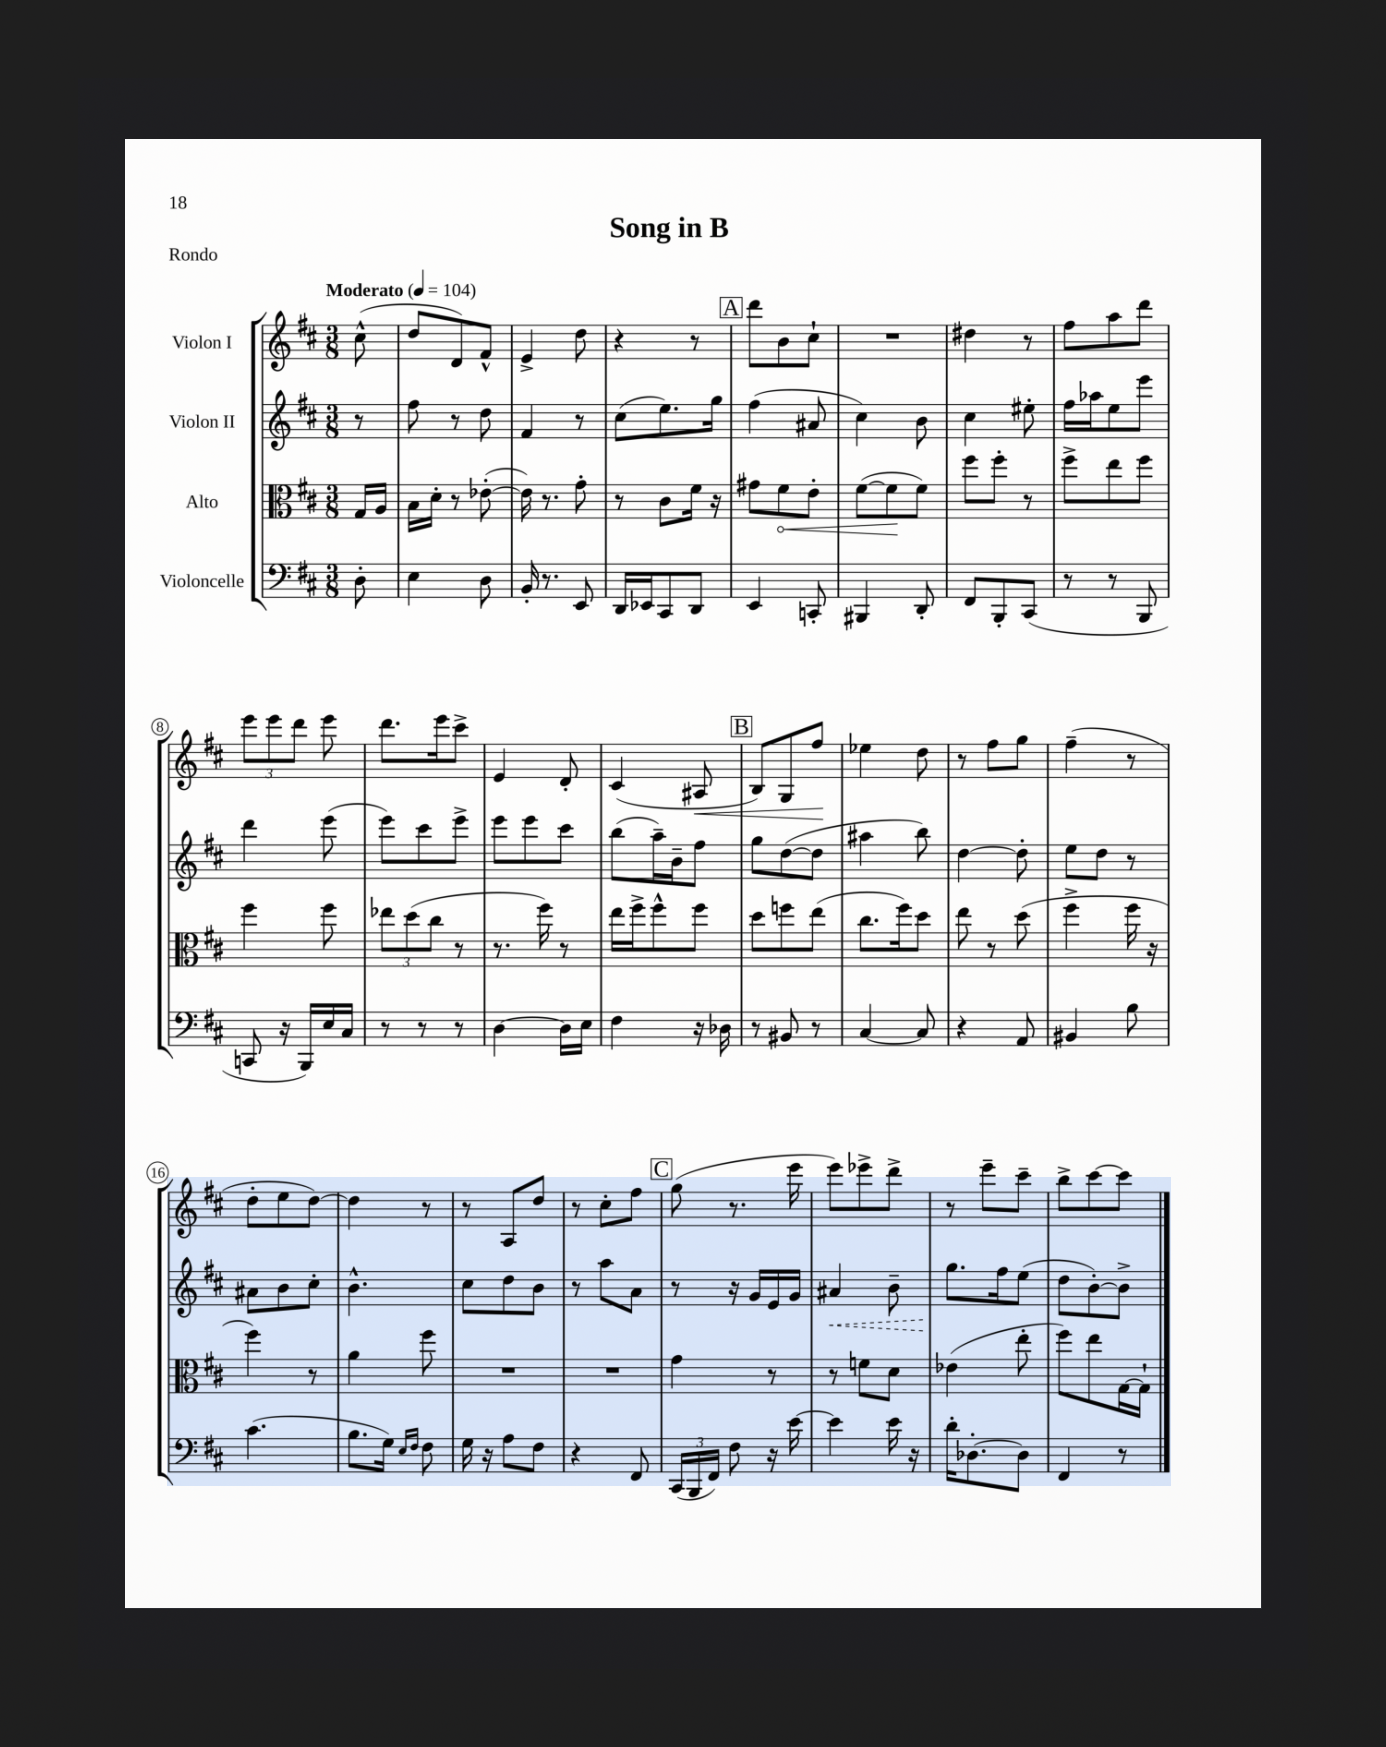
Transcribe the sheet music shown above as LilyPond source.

\header { title = "Song in B" piece = "Rondo" }
<<
\new StaffGroup <<
\new Staff = "s0" \with { instrumentName = "Violon I" } {
    \clef treble \key d \major \numericTimeSignature \time 3/8 \partial 8 \tempo "Moderato" 4 = 104
    \autoBeamOff cis''8-^( |
    d''8[ d'8) fis'8]-^ |
    e'4-> d''8 |
    r4 r8 |
    \mark \markup { \box "A" } d'''8[ b'8 cis''8]-! |
    R4. |
    dis''4 r8 |
    fis''8[ a''8 d'''8] |
    \tuplet 3/2 { e'''8[ e'''8 d'''8] } e'''8 |
    d'''8.[ e'''16 cis'''8]-> |
    e'4 d'8-. |
    cis'4( ais8\< |
    \mark \markup { \box "B" } b8[) g8 fis''8]\! |
    ees''4 d''8 |
    r8 fis''8[ g''8] |
    fis''4--( r8 |
    d''8[-. e''8 d''8]~) |
    d''4 r8 |
    r8 a8[ d''8] |
    r8 cis''8[-. fis''8] |
    \mark \markup { \box "C" } g''8( r8. e'''16 |
    e'''8[) ees'''8-> d'''8]-> |
    r8 e'''8[-- cis'''8]-- |
    b''8[-> cis'''8~ cis'''8] \bar "|." |
}
\new Staff = "s1" \with { instrumentName = "Violon II" } {
    \clef treble \key d \major \numericTimeSignature \time 3/8 \partial 8
    \autoBeamOff r8 |
    fis''8 r8 d''8 |
    fis'4 r8 |
    cis''8[( e''8.) g''16] |
    \mark \markup { \box "A" } fis''4( ais'8 |
    cis''4) b'8 |
    cis''4 eis''8-. |
    fis''16[ aes''16 e''8 e'''8] |
    d'''4 e'''8( |
    e'''8[) cis'''8 e'''8]-> |
    e'''8[ e'''8 cis'''8] |
    b''8[( a''16--) b'16-- fis''8] |
    \mark \markup { \box "B" } g''8[ d''8~( d''8] |
    ais''4 b''8) |
    d''4~ d''8-. |
    e''8[ d''8] r8 |
    ais'8[ b'8 cis''8]-. |
    b'4.-^ |
    cis''8[ d''8 b'8] |
    r8 a''8[ a'8] |
    \mark \markup { \box "C" } r8 r16 g'16[ e'16 g'16] |
    \once \override Hairpin.style = #'dashed-line ais'4\< b'8-- |
    g''8.[\! fis''16 e''8]( |
    d''8[ b'8~-.) b'8]-> \bar "|." |
}
\new Staff = "s2" \with { instrumentName = "Alto" } {
    \clef alto \key d \major \numericTimeSignature \time 3/8 \partial 8
    \autoBeamOff g16[ a16] |
    b16[ d'16]-. r8 ees'8~-.( |
    ees'16) r8. g'8-. |
    r8 cis'8[ fis'16] r16 |
    \mark \markup { \box "A" } gis'8[ \once \override Hairpin.circled-tip = ##t fis'8\< e'8]-. |
    fis'8[~( fis'8\! fis'8]) |
    fis''8[ fis''8]-. r8 |
    fis''8[-> e''8 fis''8] |
    fis''4 fis''8 |
    \tuplet 3/2 { ees''8[ d''8( cis''8] } r8 |
    r8. fis''16) r8 |
    e''16[ fis''16-> fis''8-^ fis''8] |
    \mark \markup { \box "B" } d''8[ f''8 e''8]( |
    cis''8.[ fis''16) d''8] |
    e''8 r8 d''8( |
    fis''4-> fis''16 r16 |
    fis''4) r8 |
    a'4 fis''8 |
    R4. |
    R4. |
    \mark \markup { \box "C" } g'4 r8 |
    r8 f'8[ d'8] |
    ees'4( e''8-. |
    fis''8[) e''8 g16~ g16]-! \bar "|." |
}
\new Staff = "s3" \with { instrumentName = "Violoncelle" } {
    \clef bass \key d \major \numericTimeSignature \time 3/8 \partial 8
    \autoBeamOff d8-. |
    e4 d8 |
    b,16-. r8. e,8 |
    d,16[ ees,16 cis,8 d,8] |
    \mark \markup { \box "A" } e,4 c,8-. |
    bis,,4 d,8-. |
    fis,8[ b,,8-. cis,8]( |
    r8 r8 b,,8 |
    c,8 r16 b,,16[) e16 cis16] |
    r8 r8 r8 |
    d4~ d16[ e16] |
    fis4 r16 des16 |
    \mark \markup { \box "B" } r8 bis,8 r8 |
    cis4~ cis8 |
    r4 a,8 |
    bis,4 b8 |
    cis'4.( |
    b8.[ g16]) \grace { e16[ fis16] } fis8 |
    g16 r16 a8[ fis8] |
    r4 fis,8 |
    \mark \markup { \box "C" } \tuplet 3/2 { cis,16[( b,,16 fis,16]) } fis8 r16 e'16~ |
    e'4 e'16 r16 |
    d'16[-. des8.~-. des8] |
    fis,4 r8 \bar "|." |
}
>>
>>
\layout { \context { \Score \override BarNumber.stencil = #(make-stencil-circler 0.1 0.3 ly:text-interface::print) } }
